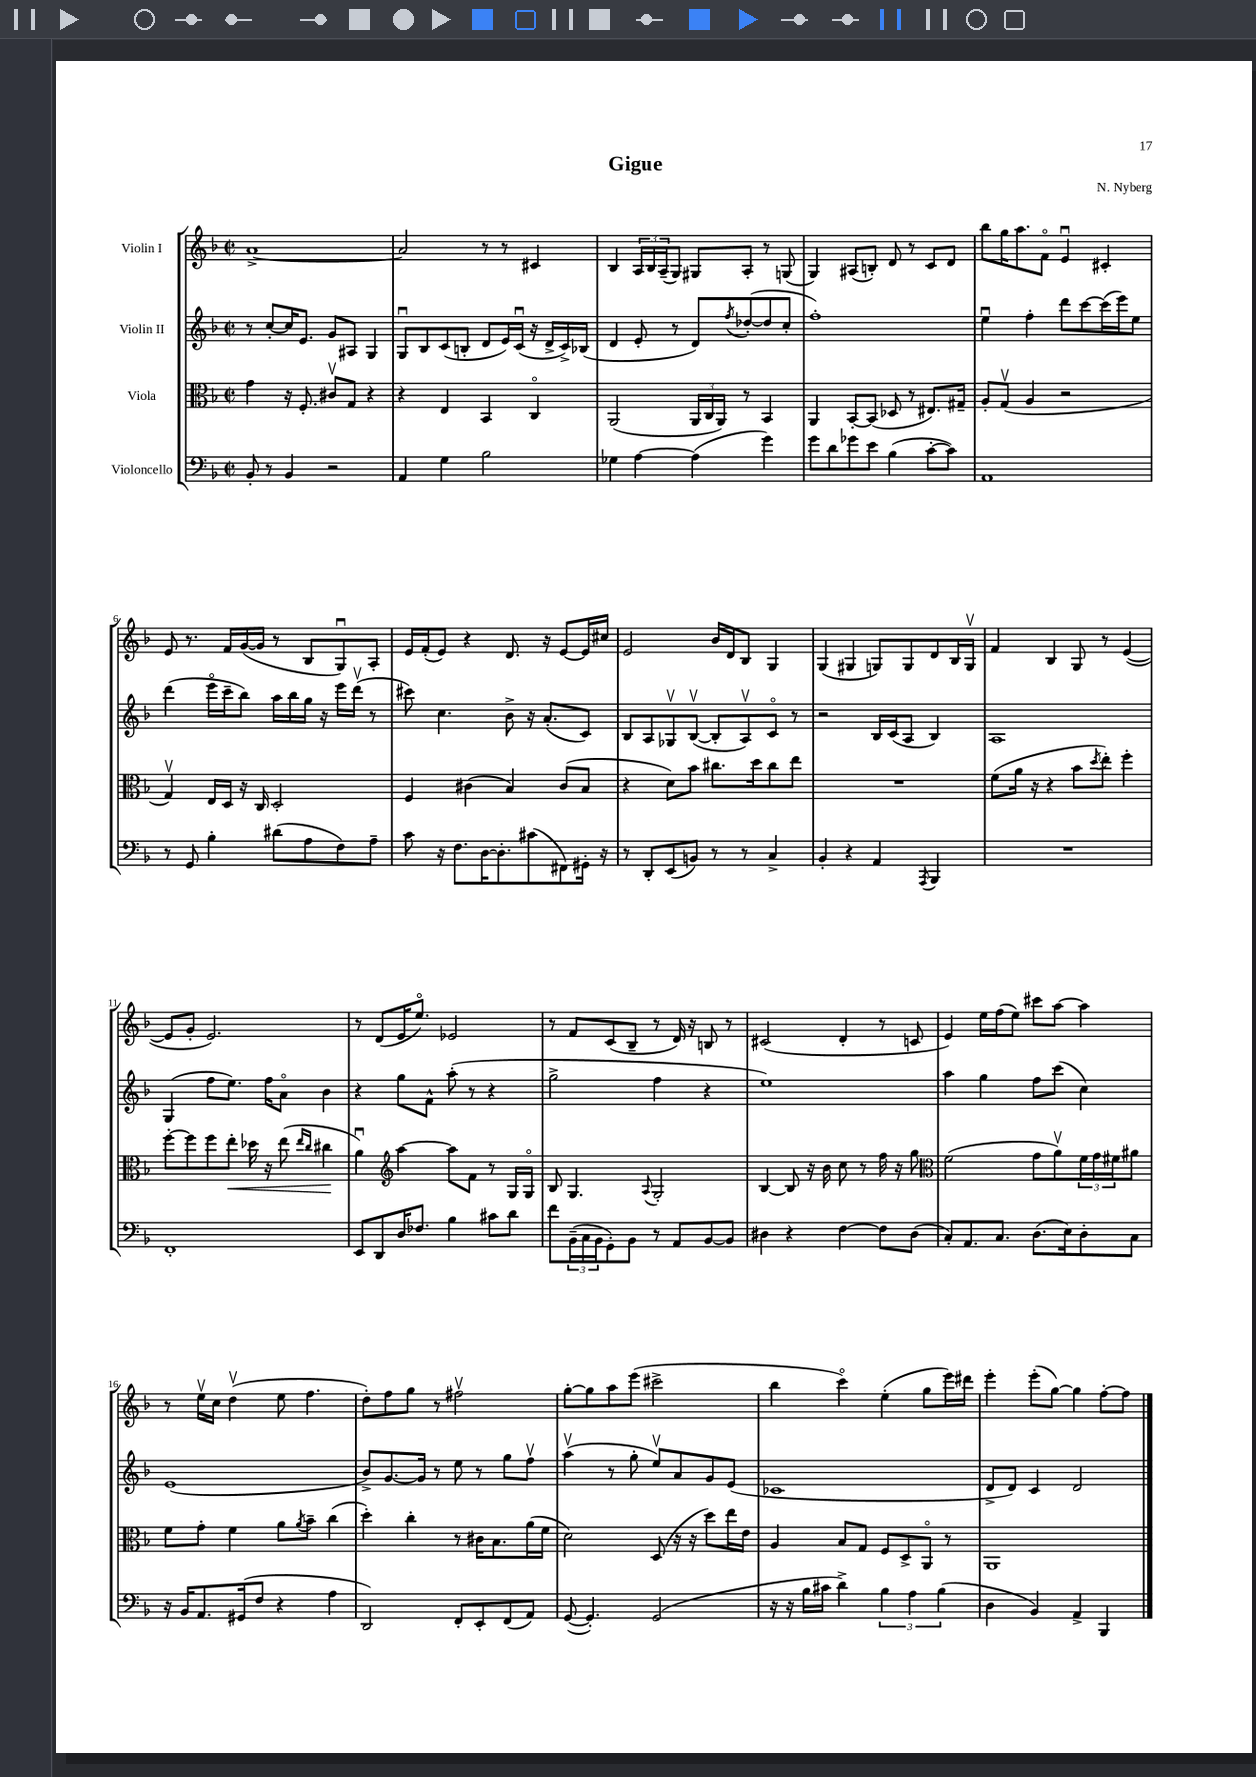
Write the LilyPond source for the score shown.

\header { title = "Gigue" composer = "N. Nyberg" }
<<
\new StaffGroup <<
\new Staff = "s0" \with { instrumentName = "Violin I" } {
    \clef treble \key f \major \defaultTimeSignature \time 2/2
    a'1~-> |
    a'2 r8 r8 cis'4 |
    bes4 \tuplet 3/2 { a16 bes16 a16--( } g8) gis8 a8-. r8 g8( |
    g4) ais8( b8-.) d'8 r8 c'8 d'8 |
    bes''8 g''16 a''8. f'8\flageolet e'4\downbow cis'4-. |
    e'8 r8. f'16 g'16~( g'16 r8 bes8 g8\downbow) a8-. |
    e'16 f'16-.( e'8) r4 d'8. r16 e'8~ e'16 cis''16 |
    e'2 bes'16 d'16 bes8 g4 |
    g4( gis4 g8) g8 d'8 bes16 g16\upbow |
    f'4 bes4 g8 r8 e'4~( |
    e'8 g'8-. e'2.) |
    r8 d'8( e'16 e''8.\flageolet) ees'2 |
    r8 f'8 c'8( bes8-- r8 d'16) r16 b8 r8 |
    cis'2( d'4-. r8 c'8 |
    e'4) e''16 f''16( e''8) cis'''8 a''8~ a''4 |
    r8 e''16\upbow c''16 d''4\upbow( e''8 f''4. |
    d''8-.) f''8 g''8 r8 fis''2\upbow |
    g''8~-. g''8 a''8 e'''8( cis'''2-> |
    bes''4 c'''4\flageolet) e''4-.( g''8 e'''16) dis'''16 |
    e'''4-. e'''8-.( g''8~) g''4 f''8~-. f''8 \bar "|." |
}
\new Staff = "s1" \with { instrumentName = "Violin II" } {
    \clef treble \key f \major \defaultTimeSignature \time 2/2
    r8 c''8~-. c''16 e'8. g'8 ais8 g4 |
    g8\downbow bes8 c'8( b8-. d'8 e'16) c'16\downbow( r16 d'16-> c'16->) bes16( |
    d'4 e'8-. r8 d'8) \acciaccatura { f''8 } des''8~-.( des''8 c''8-. |
    f''1-.) |
    e''4\downbow f''4-. d'''8 c'''8~ c'''16( e'''16) e''8 |
    d'''4( e'''16\flageolet c'''16-- bes''8) a''16 bes''16 g''16 r16 e'''16 d'''16\upbow( r8 |
    cis'''8) c''4. bes'8-> r16 a'8.-.( c'8) |
    bes8 a8 ges8\upbow bes8~\upbow( bes8-. a8\upbow) c'8\flageolet r8 |
    r2 bes16 c'16( a8 bes4) |
    a1 |
    g4( f''8 e''8.) f''16 a'8\flageolet bes'4 |
    r4 g''8 f'8-^ a''8-.( r8 r4 |
    g''2-> f''4 r4 |
    e''1) |
    a''4 g''4 f''8 c'''8( c''4) |
    e'1( |
    bes'8->) g'8.~ g'16 r8 e''8 r8 g''8 f''8\upbow |
    a''4\upbow( r8 g''8-. e''8\upbow) a'8 g'8 e'8( |
    ces'1 |
    d'8-> d'8) c'4 d'2 \bar "|." |
}
\new Staff = "s2" \with { instrumentName = "Viola" } {
    \clef alto \key f \major \defaultTimeSignature \time 2/2
    g'4 r16 f8.-. cis'8\upbow g8 r4 |
    r4 e4 bes,4 c4\flageolet |
    a,2( \tuplet 3/2 { a,16 c16 a,16) } r8 bes,4 |
    a,4 bes,8~-. bes,8( des8 r8 eis8.) gis16-- |
    a8-. g8\upbow( a4 r2 |
    g4\upbow) e16 d16 r16 c16 d2-. |
    f4 cis'4( bes4) cis'8( bes8 |
    r4 d'8) bes'8 cis''8. d''16 cis''8 e''8 |
    R1 |
    f'8( a'16 r16 r4 bes'8 \acciaccatura { d''8 } e''8-.) f''4-. |
    f''8~-. f''8 f''8 e''8-.\< des''16 r16 e''8( \grace { e''16 c''16 } cis''4\! |
    a'4\downbow) \clef treble a''4~ a''8 f'8 r8 g16 g16\flageolet |
    bes8 g4. \appoggiatura { a8 } g2-. |
    bes4~ bes8 r16 bes'16 c''8 r8 f''16 r16 g''8 |
    \clef alto f'2( g'8 a'8\upbow) \tuplet 3/2 { f'16 g'16 fis'16 } ais'8 |
    f'8 g'8-. f'4 a'8 \acciaccatura { a'8 } bes'8-- c''4( |
    d''4-.) c''4-. r8 cis'16 bes8. a'16( f'16 |
    d'2) d8( r16 r16 d''8) e''16 e'16 |
    a4 bes8 g8 f8 d8-> a,8\flageolet r8 |
    a,1 \bar "|." |
}
\new Staff = "s3" \with { instrumentName = "Violoncello" } {
    \clef bass \key f \major \defaultTimeSignature \time 2/2
    bes,8-. r8 bes,4 r2 |
    a,4 g4 bes2 |
    ges4 a4~ a4( g'4) |
    g'8 d'8 ges'8 e'8 bes4( c'8~-. c'8) |
    a,1 |
    r8 g,8 bes4-. dis'8( a8 f8) a8-- |
    c'8 r16 f8. d16~ d8.-. cis'8( fis,8) gis,16-. r16 |
    r8 d,8-. e,8( b,8) r8 r8 c4-> |
    bes,4-. r4 a,4 \acciaccatura { a,,8 } bes,,4 |
    R1 |
    f,1-. |
    e,8 d,8 d16 fes8. bes4 cis'8 d'8 |
    f'8 \tuplet 3/2 { bes,16--( c16 bes,16 } g,8-.) bes,8 r8 a,8 bes,8~ bes,8 |
    dis4 r4 f4~ f8 dis8( |
    c8-.) a,8. c8. d8.( e16) d8-. c8 |
    r16 bes,16 a,8. gis,16( f8 r4 a4 |
    d,2) f,8-. e,8-. f,8( a,8) |
    g,8~( g,4.-.) g,2( |
    r16 r16 bes16 cis'16 d'4->) \tuplet 3/2 { bes4 a4 bes4( } |
    d4 bes,4) a,4-> bes,,4 \bar "|." |
}
>>
>>
